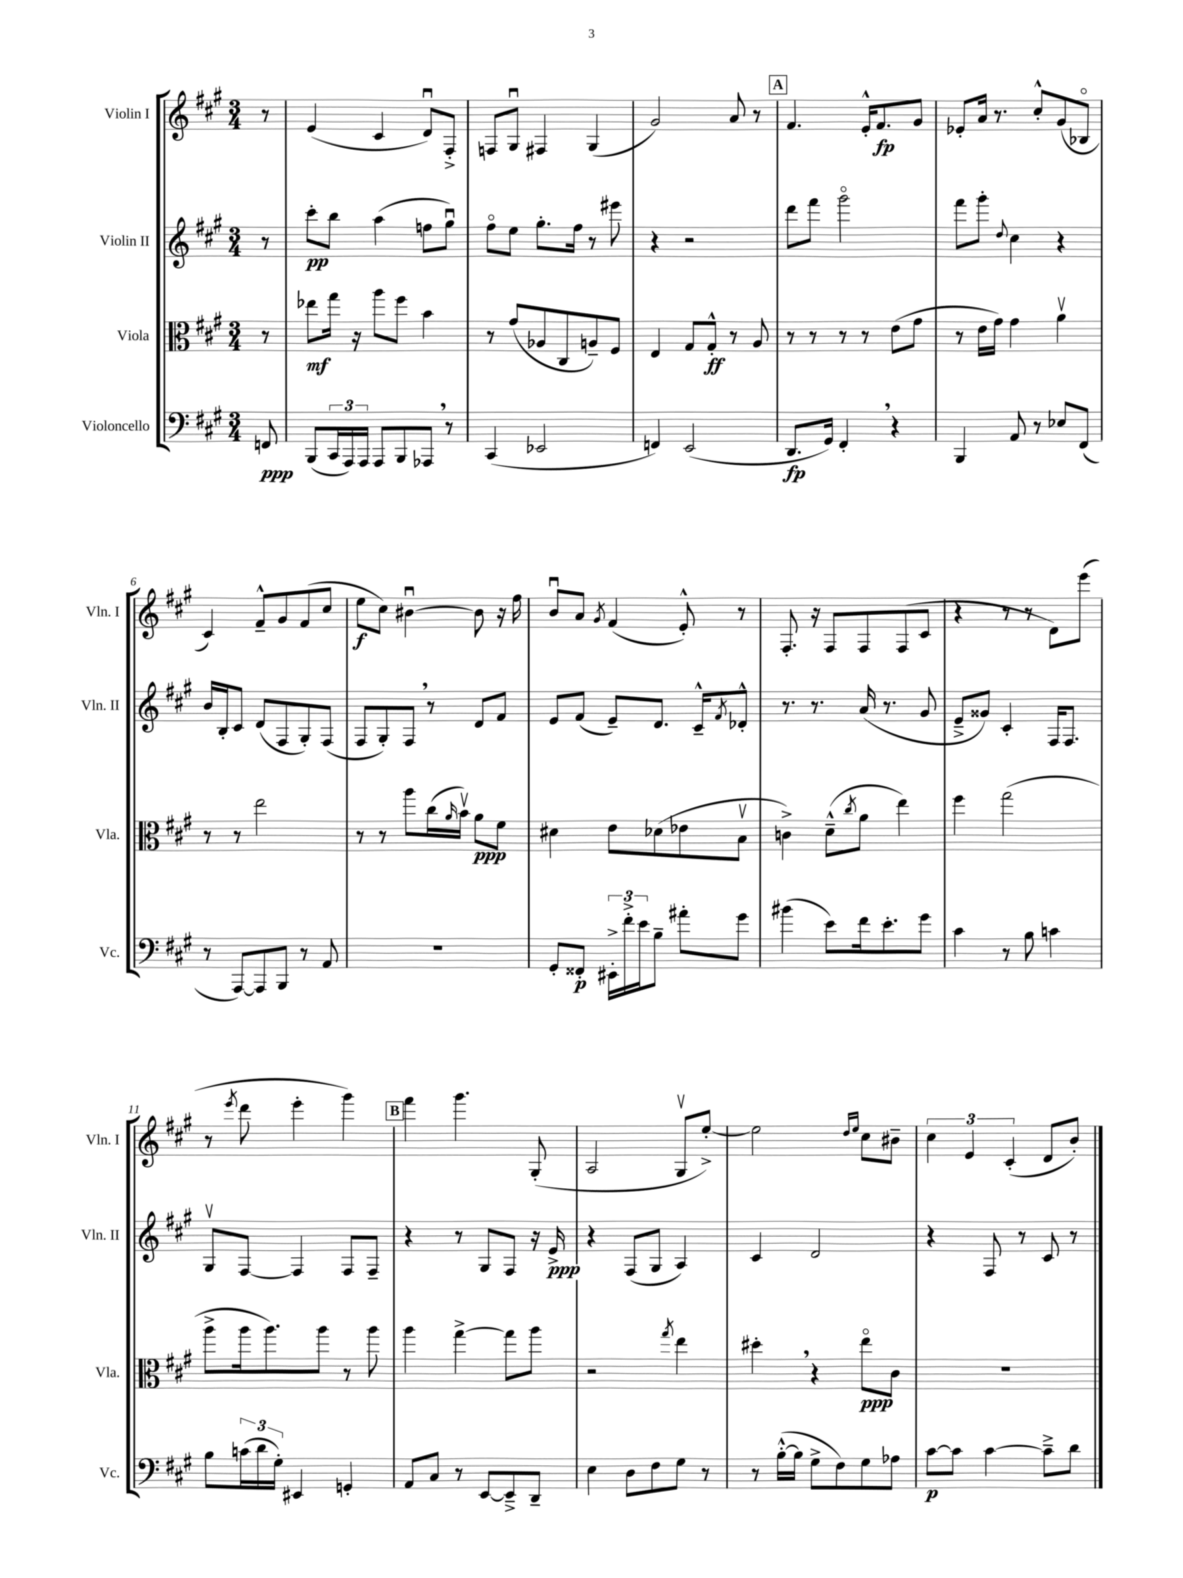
<<
\new StaffGroup <<
\new Staff = "s0" \with { instrumentName = "Violin I" shortInstrumentName = "Vln. I" } {
    \clef treble \key a \major \numericTimeSignature \time 3/4 \partial 8
    r8 |
    e'4( cis'4 d'8\downbow) fis8-.-> |
    f8 gis8\downbow fis4 gis4( |
    gis'2) a'8 r8 |
    \mark \markup { \box "A" } fis'4. e'16-.-^ fis'8.\fp gis'8 |
    ees'8-. a'16 r8. cis''8-.-^ gis'8( bes8\flageolet |
    cis'4) fis'8---^ gis'8 fis'8( cis''8 |
    e''8\f cis''8) bis'4~\downbow bis'8 r16 fis''16 |
    b'8\downbow a'8 \acciaccatura { gis'8 } fis'4( e'8-.-^) r8 |
    fis8.-. r16 fis8 fis8 fis8( cis'8 |
    r4 r8 r8 d'8) e'''8( |
    r8 \acciaccatura { e'''8 } d'''8 e'''4-. gis'''4) |
    \mark \markup { \box "B" } fis'''4 gis'''4. gis8-.( |
    a2 gis8\upbow e''8~-.->) |
    e''2 \grace { d''16 e''16 } cis''8 bis'8-- |
    \tuplet 3/2 { cis''4 e'4 cis'4-.( } d'8 b'8-.) \bar "|." |
}
\new Staff = "s1" \with { instrumentName = "Violin II" shortInstrumentName = "Vln. II" } {
    \clef treble \key a \major \numericTimeSignature \time 3/4 \partial 8
    r8 |
    cis'''8-.\pp b''8 a''4( f''8 gis''8\downbow) |
    fis''8\flageolet e''8 gis''8.-. fis''16 r8 eis'''8 |
    r4 r2 |
    \mark \markup { \box "A" } d'''8 fis'''8 gis'''2\flageolet |
    fis'''8 gis'''8-. \appoggiatura { d''8 } cis''4 r4 |
    b'16 b16-. cis'8 d'8( fis8 gis8-.) fis8( |
    fis8 gis8-.) fis8 \breathe r8 d'8 fis'8 |
    e'8 fis'8( e'8--) d'8. cis'16---^ \acciaccatura { fis'8 } des'8-.-^ |
    r8. r8. a'16( r8. gis'8 |
    e'8---> gisis'8) cis'4-. fis16 fis8. |
    gis8\upbow fis8~ fis4 fis8 fis8-- |
    \mark \markup { \box "B" } r4 r8 gis8 fis8 r16 e'16->\ppp |
    r4 fis8( gis8 a4) |
    cis'4 d'2 |
    r4 fis8 r8 cis'8 r8 \bar "|." |
}
\new Staff = "s2" \with { instrumentName = "Viola" shortInstrumentName = "Vla." } {
    \clef alto \key a \major \numericTimeSignature \time 3/4 \partial 8
    r8 |
    ees''8\mf gis''16 r16 a''8 fis''8 b'4 |
    r8 gis'8( aes8 cis8 a8--) fis8 |
    e4 gis8 gis8-.-^\ff r8 a8 |
    \mark \markup { \box "A" } r8 r8 r8 r8 e'8( gis'8 |
    r8 e'16 gis'16) gis'4 a'4\upbow |
    r8 r8 e''2 |
    r8 r8 a''8 cis''16( \grace { a'16 } b'16\upbow) a'8\ppp fis'8 |
    dis'4 e'8 des'8( ees'8 b8\upbow |
    c'4->) d'8---^( \acciaccatura { cis''8 } a'8 e''4) |
    fis''4 gis''2( |
    a''8-> a''16 a''8.) a''8 r8 a''8 |
    \mark \markup { \box "B" } a''4 gis''4~-> gis''8 a''8 |
    r2 \acciaccatura { gis''8 } e''4 |
    dis''4-. \breathe r4 e''8\flageolet\ppp cis'8 |
    R2. \bar "|." |
}
\new Staff = "s3" \with { instrumentName = "Violoncello" shortInstrumentName = "Vc." } {
    \clef bass \key a \major \numericTimeSignature \time 3/4 \partial 8
    f,8\ppp |
    b,,8( \tuplet 3/2 { cis,16 a,,16) a,,16 } a,,8 b,,8 aes,,8 \breathe r8 |
    cis,4( ees,2 |
    f,4) e,2( |
    \mark \markup { \box "A" } d,8.\fp gis,16) fis,4-. \breathe r4 |
    b,,4 a,8 r8 ees8 fis,8( |
    r8 a,,8~) a,,8 b,,8 r8 a,8 |
    R2. |
    gis,8-. fisis,8-.\p \tuplet 3/2 { eis,16-.-> fis'16-.-> e'16 } b8-- ais'8-. gis'8 |
    bis'4( e'8) fis'16 e'8.-. gis'8 |
    cis'4 r8 b8 c'4 |
    b8 \tuplet 3/2 { c'16( d'16 gis16-.) } eis,4 g,4-. |
    \mark \markup { \box "B" } a,8 cis8 r8 e,8~ e,8---> d,8-- |
    e4 d8 fis8 gis8 r8 |
    r8 b16~-.-^( b16 gis8-> fis8) gis8 aes8 |
    cis'8~\p cis'8 cis'4~ cis'8---> d'8 \bar "|." |
}
>>
>>
